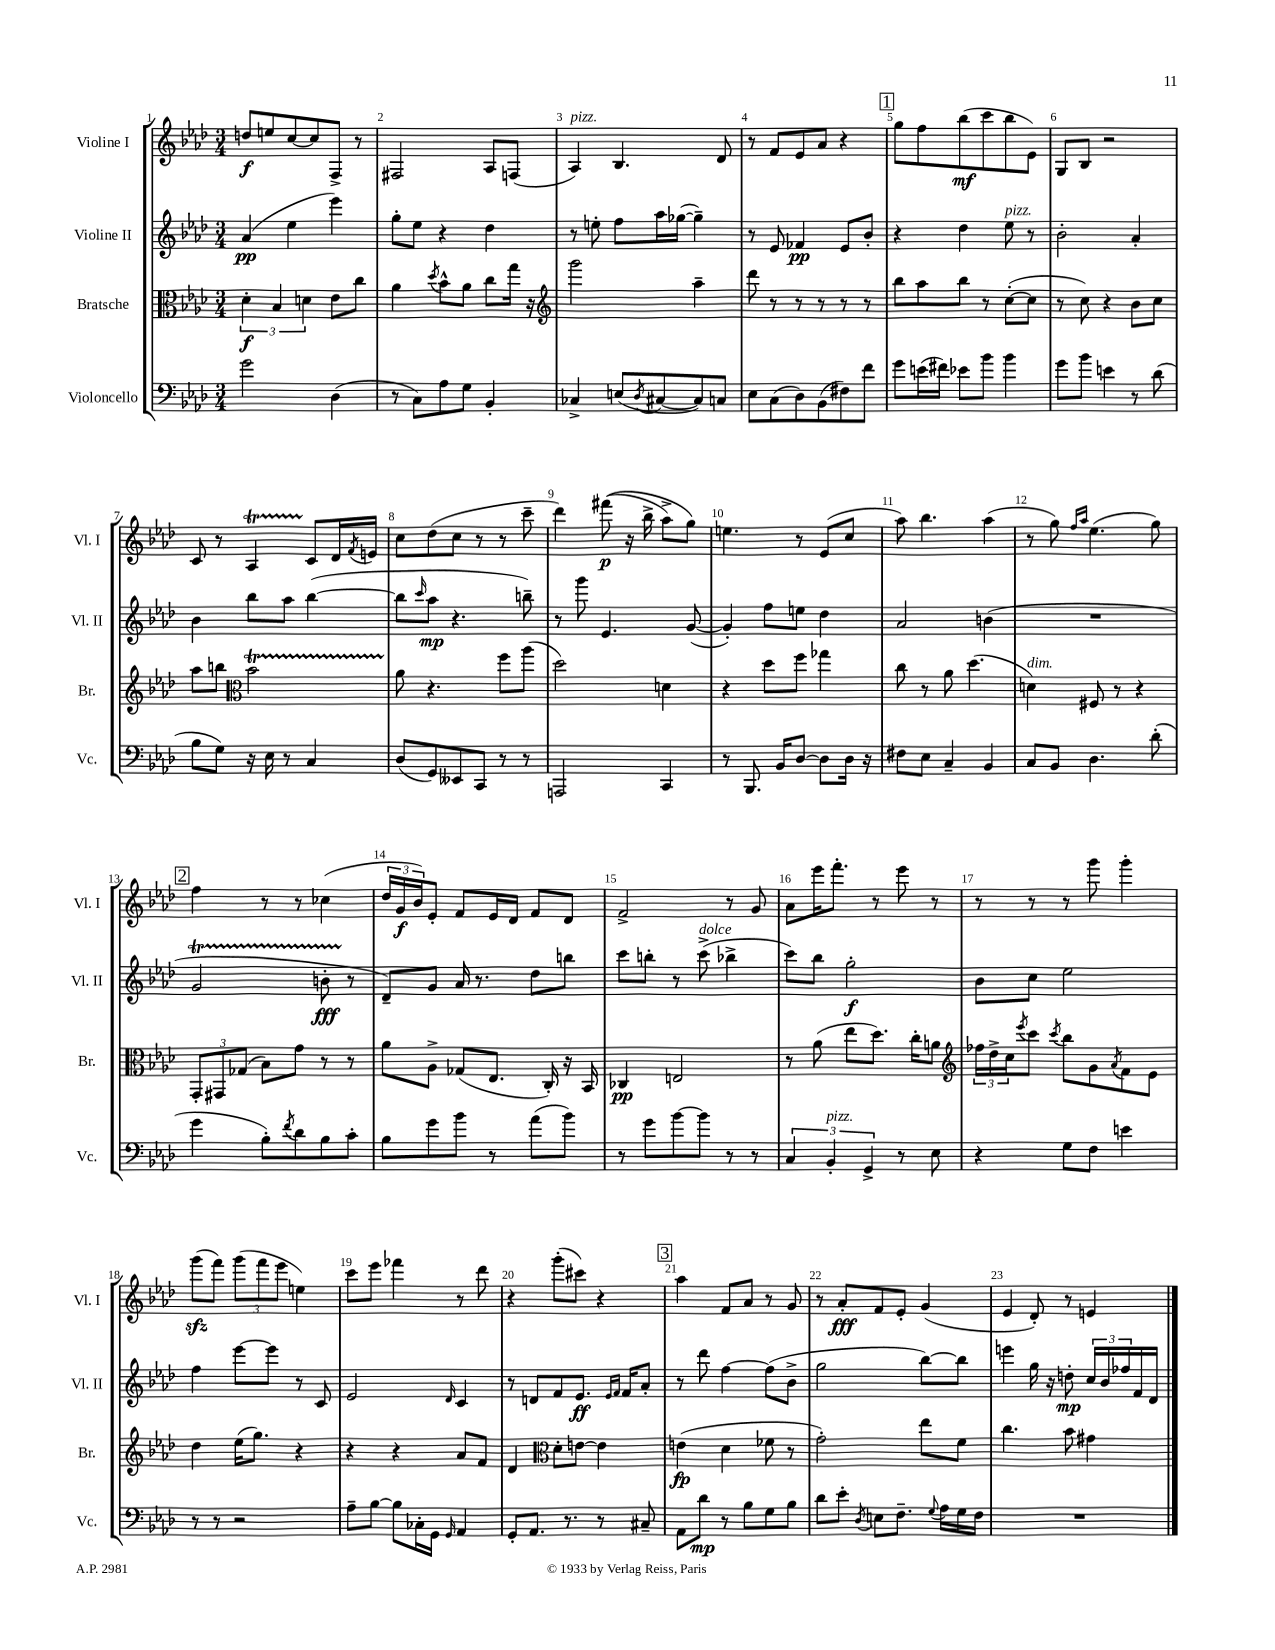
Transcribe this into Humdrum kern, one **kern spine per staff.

**kern	**kern	**kern	**kern
*staff4	*staff3	*staff2	*staff1
*clefF4	*clefC3	*clefG2	*clefG2
*k[b-e-a-d-]	*k[b-e-a-d-]	*k[b-e-a-d-]	*k[b-e-a-d-]
*M3/4	*M3/4	*M3/4	*M3/4
2g	6d-'	(4a-	8dd
.	.	.	8ee
.	6B-	.	.
.	.	4ee-	[8cc
.	6d	.	.
.	.	.	8cc]
(4D-	8e-	4eee-)	8F^
.	8cc	.	8r
=	=	=	=
8r	4a-	8gg'	2F#
8C)	.	8ee-	.
.	8qdd-	.	.
8A-	8b-^^	4r	.
8G	8a-	.	.
4BB-'	8cc	4dd-	8A-
.	16gg	.	(8F
.	16r	.	.
=	=	=	=
*	*clefG2	*	*
4C-^	2ggg	8r	4A-)
.	.	8ee'	.
(8E	.	8ff	4.B-
8qD-	.	.	.
[8C#	.	16aa-	.
.	.	([16gg-	.
8C#])	4aa-~	4gg-~])	.
8C	.	.	8d-
=	=	=	=
8E-	8ddd-	8r	8r
(8C	8r	8e-	8f
8D-)	8r	4f-	8e-
(8BB-	8r	.	8a-
8F#)	8r	8e-	4r
8f	8r	8b-'	.
=	=	=	=
8g	8bb-	4r	8gg
(16e	8aa-	.	8ff
16f#)	.	.	.
8e-	8bb-	4dd-	(8bb-
8b-	8r	.	8ccc
4b-	([8cc'	8ee-	8bb-
.	8cc]	8r	8e-)
=	=	=	=
8g	8r	2b-'	8G
8b-	8cc)	.	8B-
4e	4r	.	2r
8r	8b-	4a-'	.
(8d-	8cc	.	.
=	=	=	=
8B-	8aa-	4b-	8c
8G)	8bb	.	8r
*	*clefC3	*	*
16r	2b-	8bb-	4A-
16E-	.	.	.
8r	.	8aa-	.
4C	.	([4bb-	8c
.	.	.	16d-
.	.	.	8qf
.	.	.	16e
=	=	=	=
(8D-	8a-	8bb-]	8cc
.	.	16qqccc	.
8GG)	4.r	8aa-	(8dd-
8EE--	.	4.r	8cc
8CC	.	.	8r
8r	8ff	.	8r
8r	(8aa-	8bb~)	8ccc~
=	=	=	=
2AAA	2dd-)	8r	4ddd-)
.	.	8ggg	.
.	.	4.e-	&((8fff#
.	.	.	16r
.	.	.	16bb-^
4CC	4d	.	8aa-^)
.	.	([8g	8gg&)
=	=	=	=
8r	4r	4g'])	4.ee
8.BBB-	.	.	.
.	8dd-	8ff	.
16BB-	.	.	.
[8D-	8ff	8ee	8r
8D-]	4gg-	4dd-	(8e-
16D-	.	.	8cc
16r	.	.	.
=	=	=	=
8F#	8cc	2a-	8aa-)
8E-	8r	.	4.bb-
4C~	8a-	.	.
.	(4.dd-	.	.
4BB-	.	(4b	(4aa-
=	=	=	=
8C	4d)	2.r	8r
8BB-	.	.	8gg)
.	.	.	16qqff
.	.	.	16qqaa-
4.D-	8F#	.	(4.ee-
.	8r	.	.
.	4r	.	.
(8d-'	.	.	8gg)
=	=	=	=
4g	12GG'	2g	4ff
.	12GG#	.	.
.	(12G-	.	.
8B-')	8B-)	.	8r
8qf	.	.	.
8d-	8g	.	8r
8B-	8r	8b'	(4cc-
8c'	8r	8r	.
=	=	=	=
8B-	8a-	8d-~)	24dd-
.	.	.	24g
.	.	.	24b-)
8g	8A-^	8g	8e-'
8b-	(8G-	16a-	8f
.	.	8.r	.
8r	8.E-	.	16e-
.	.	.	16d-
(8a-	.	8dd-	8f
.	16C')	.	.
8b-)	16r	8bb	8d-
.	16BB-	.	.
=	=	=	=
8r	4C-	8ccc	2f^
8g	.	8bb'	.
[8b-	2E	8r	.
8b-]	.	(8ccc^	.
8r	.	4bb-^	8r
8r	.	.	8g
=	=	=	=
6C	8r	8ccc)	8a-
.	(8a-	8bb-	16eee-
6BB-'	.	.	.
.	.	.	8.fff'
.	8ee-	2gg'	.
6GG^	.	.	.
.	8.dd-)	.	8r
8r	.	.	8eee-
.	16cc'	.	.
8E-	8a	.	8r
=	=	=	=
*	*clefG2	*	*
4r	24ff-	8b-	8r
.	24dd-^	.	.
.	24cc	.	.
.	8qeee-	.	.
.	8ccc	8cc	8r
.	8qccc	.	.
8G	8bb-	2ee-	8r
8F	8g	.	8ggg
.	8qa-	.	.
4e	8f	.	4ggg'
.	8e-	.	.
=	=	=	=
8r	4dd-	4ff	(8ggg
8r	.	.	8fff)
2r	(16ee-	[8eee-	(12ggg
.	8.gg)	.	.
.	.	.	12fff
.	.	8eee-]	.
.	.	.	12eee-
.	4r	8r	4ee)
.	.	8c	.
=	=	=	=
8A-~	4r	2e-	8ccc
[8B-	.	.	8eee-
8B-]	4r	.	4fff-
16C-'	.	.	.
16GG	.	.	.
16qqGG	.	16qqd-	.
4AA-	8a-	4c	8r
.	8f	.	8ddd-
=	=	=	=
8GG'	4d-	8r	4r
8.AA-	.	8d	.
*	*clefC3	*	*
.	8d-'	8f	(8ggg'
8.r	.	.	.
.	[8e	8.e-	8ccc#)
8r	4e]	.	4r
.	.	16qqe-	.
.	.	16qqf	.
.	.	16f	.
8C#~	.	8a-'	.
=	=	=	=
8AA-	(4e	8r	4aa-
8d-	.	8ddd-	.
8r	4d-	[4ff	8f
8B-	.	.	8a-
8G	8f-	(8ff]	8r
8B-	8r	8b-^	8g
=	=	=	=
8d-	2g')	2gg	8r
8e-'	.	.	8a-'
8qD-	.	.	.
8E	.	.	8f
8.F~	.	.	8e-'
.	8ee-	[8bb-)	(4g
8qqG	.	.	.
16A-	.	.	.
16G	8f	8bb-]	.
16F	.	.	.
=	=	=	=
2.r	4.cc	4eee	4e-
.	.	16gg	8d-')
.	.	16r	.
.	8b-	8dd'	8r
.	4g#	24cc	4e
.	.	24b-	.
.	.	24ff-	.
.	.	16f	.
.	.	16d-	.
==	==	==	==
*-	*-	*-	*-
